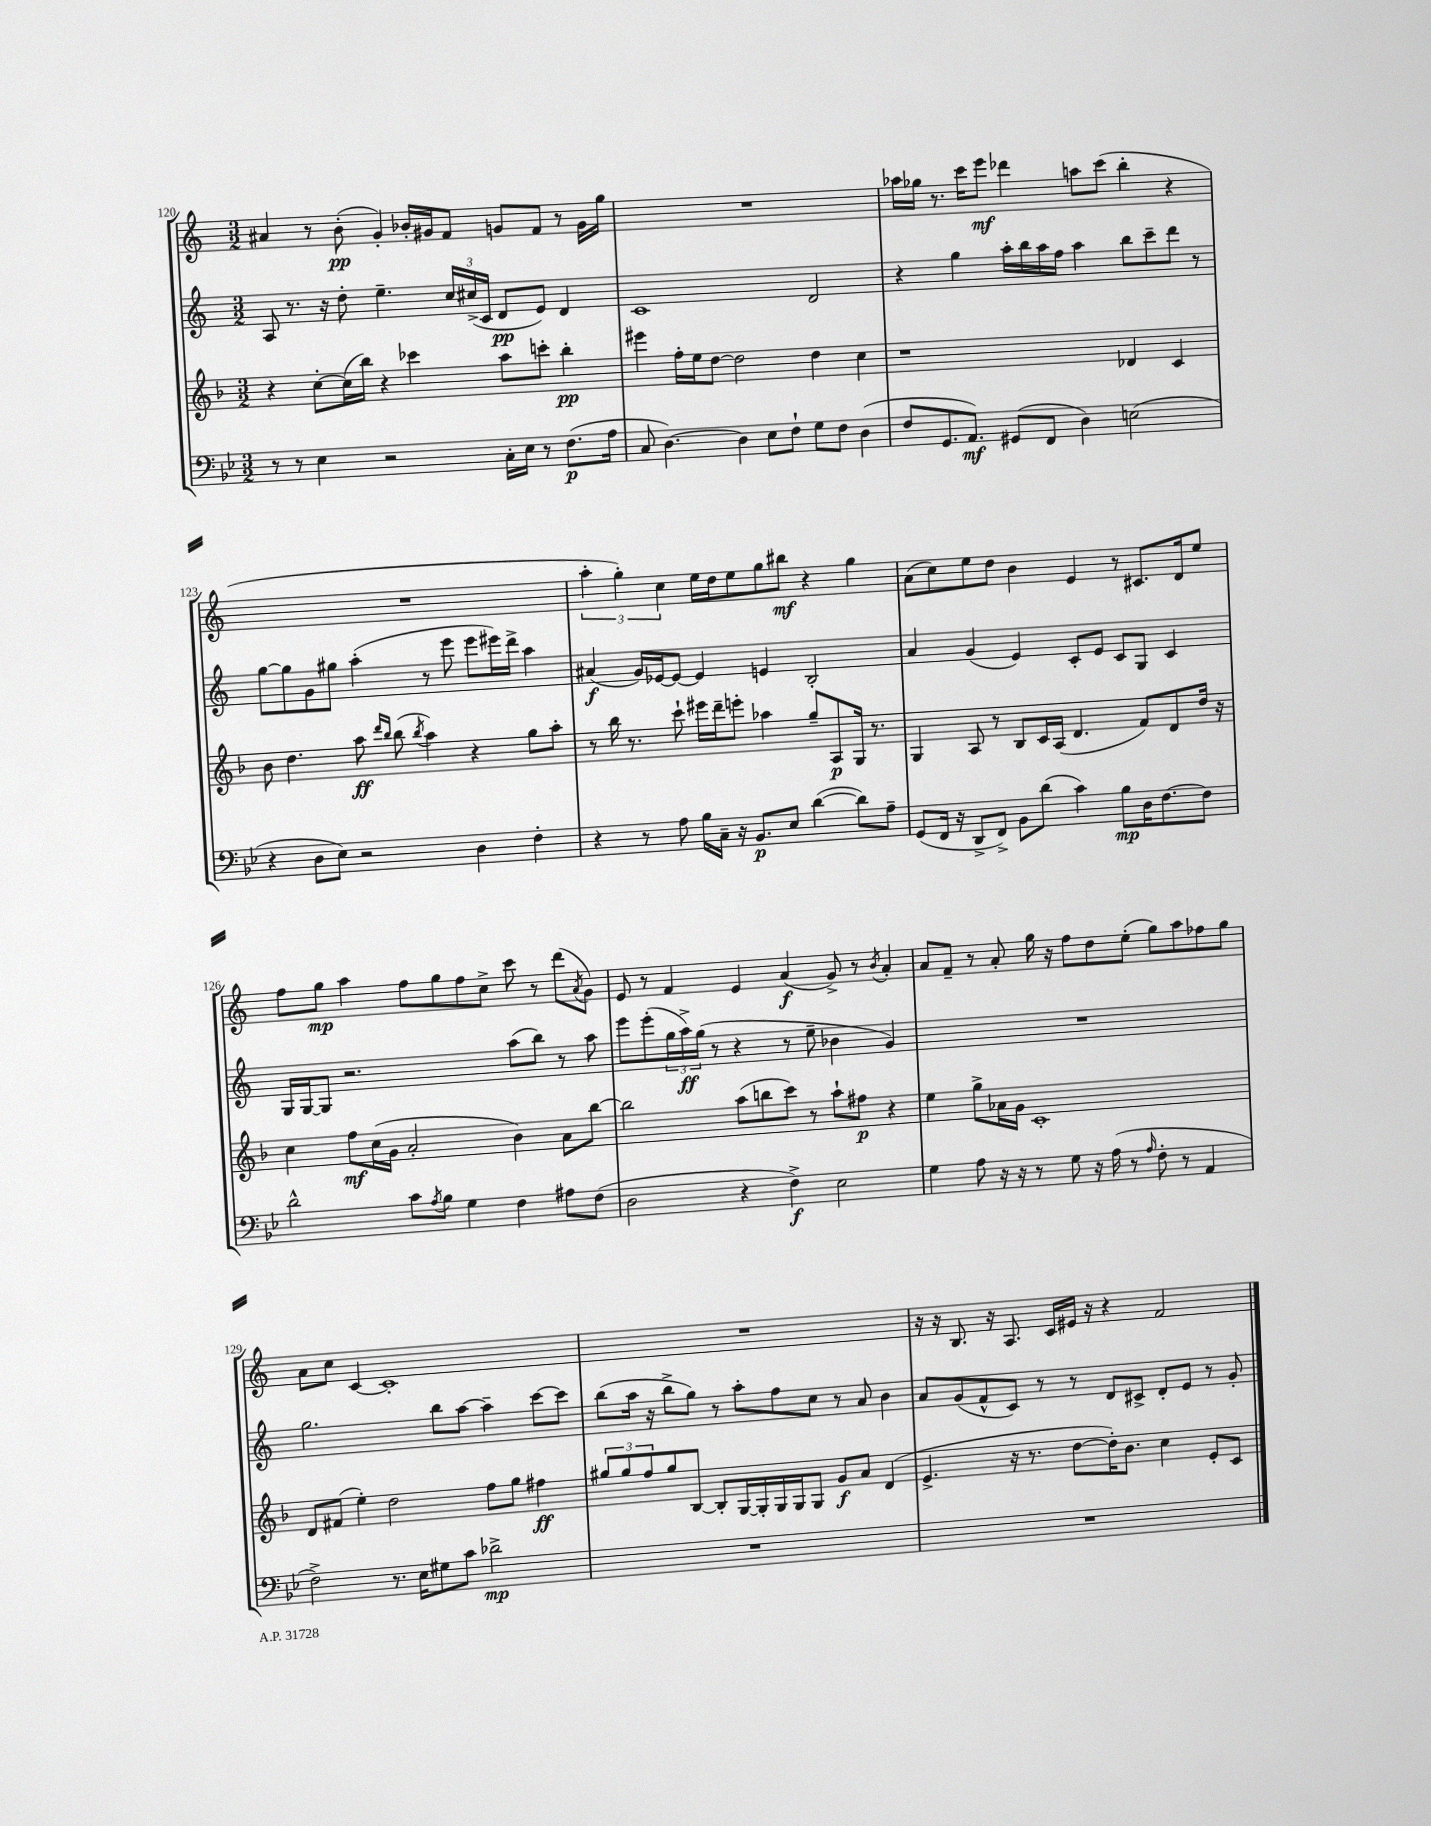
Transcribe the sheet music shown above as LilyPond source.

<<
\new StaffGroup <<
\new Staff = "s0" {
    \clef treble \key c \major \numericTimeSignature \time 3/2
    ais'4 r8 b'8-.\pp( g'4-.) bes'16-. gis'16 f'8 g'8 f'8 r8 g'16 g''16 |
    R1. |
    aes''16 ges''16 r8. c'''16 e'''8\mf des'''4 a''8 c'''8( b''4-. r4 |
    R1. |
    \tuplet 3/2 { a''4-. g''4-.) c''4 } e''16 d''16 e''8 g''8 bis''8\mf r4 g''4 |
    a'8( c''8) e''8 d''8 b'4 e'4 r8 cis'8. d'16 e''8 |
    f''8 g''8\mp a''4 f''8 g''8 f''8 c''8-> c'''8 r8 d'''8( \acciaccatura { a'8 } g'8) |
    e'8 r8 f'4 e'4 a'4\f( g'8->) r8 \acciaccatura { b'8 } a'4-. |
    a'8 f'8-- r8 a'8-. g''16 r16 f''8 d''8 e''8-.( g''8) a''8 fes''8 g''8 |
    a'8 c''8 c'4~ c'1-. |
    R1. |
    r16 r16 b8. r16 a8. c'16 eis'16 r16 r4 f'2 \bar "|." |
}
\new Staff = "s1" {
    \clef treble \key c \major \numericTimeSignature \time 3/2
    a8 r8. r16 d''8-. e''4.-- \tuplet 3/2 { c''16 cis''16->( c'16 } d'8\pp e'8) d'4 |
    c'1 d'2 |
    r4 g''4 a''16-. b''16 a''16 f''16 a''4 b''8 c'''8-- d'''8 r8 |
    g''8~ g''8 g'8 gis''8 a''4-.( r8 e'''8 e'''8 eis'''16) d'''16-> a''4 |
    ais'4\f( g'16) ees'16~ ees'8~ ees'4 e'4 b2-. |
    a'4 g'4( e'4) c'8-. e'8 c'8 g8 c'4 |
    g16 g16~ g8 r2. a''8( b''8) r8 a''8 |
    e'''8 e'''8-.( \tuplet 3/2 { g''16 a''16->\ff) g''16( } r8 r4 r8 e''8-- bes'4 g'4) |
    R1. |
    g''2. b''8 a''8~ a''4-- c'''8~ c'''8 |
    b''8( a''16 r16 b''8-> g''8) r8 a''8-. f''8 c''8 r8 a'8 b'4 |
    a'8 g'8( f'8-^ c'8) r8 r8 d'8 cis'8-> d'8-. e'8 r8 g'8-. \bar "|." |
}
\new Staff = "s2" {
    \clef treble \key f \major \numericTimeSignature \time 3/2
    r4 c''8~-. c''16( bes''16) r4 ces'''4 a''8 c'''8-. bes''4-.\pp |
    eis'''4 f''16-. e''16 d''8~ d''2 d''4 c''4 |
    r1 des'4 c'4 |
    bes'8 d''4. a''8\ff \grace { d'''16 bes''16 } bes''8( \acciaccatura { bes''8 } a''4) r4 g''8 a''8-. |
    r8 bes''16 r8. c'''8-! eis'''16 d'''16-- e'''8-. aes''4 g''8-- a8\p g16 r8. |
    g4 a8 r8 bes8 c'16 a16( d'4. f'8) d'8 d''16 r16 |
    c''4 f''8\mf c''16( g'16 a'2-. bes'4) a'8 bes''8~ |
    bes''2 a''8( b''8 c'''8) r8 a''8-! fis''8\p r4 |
    e''4 g''8-> aes'16 g'16 c'1-. |
    d'8 fis'8( e''4-.) d''2 f''8 g''8 fis''4\ff |
    \tuplet 3/2 { gis''8 gis''8 f''8 } gis''8 bes8~ bes8-. g16~ g16-. g16 g16 g8 g'8\f a'8 d'4( |
    e'4.-> r16 r8. d''8~ d''16-.) bes'8. c''4 e'8-. c'8 \bar "|." |
}
\new Staff = "s3" {
    \clef bass \key bes \major \numericTimeSignature \time 3/2
    r8 r8 ees4 r2 c16-. ees16 r8 f8.\p( a16 |
    c8 d4.~) d4 ees8 f8-! g8 f8 d4( |
    f8 g,8. a,8.\mf) gis,8( f,8 d4) e2( |
    r4 d8 ees8) r2 d4 f4-. |
    r4 r8 a8 bes16 c16-- r16 bes,8.\p ees8 d'4~( d'8) a8-- |
    g,8( f,16 r16 d,8-> f,8->) bes,8 d'8( c'4) bes8\mp d16 f8.~ f8 |
    d'2-^ c'8 \acciaccatura { a8 } bes8 g4 f4 ais8 f8( |
    d2 r4 f4->\f) ees2 |
    g4 a8 r16 r16 r8 g8 r16 a16( r8 \grace { a16 } f8-. r8 a,4 |
    f2->) r8. ees16 gis8 c'8 des'2->\mp |
    R1. |
    R1. \bar "|." |
}
>>
>>
\layout { \context { \Score currentBarNumber = #120 } }
